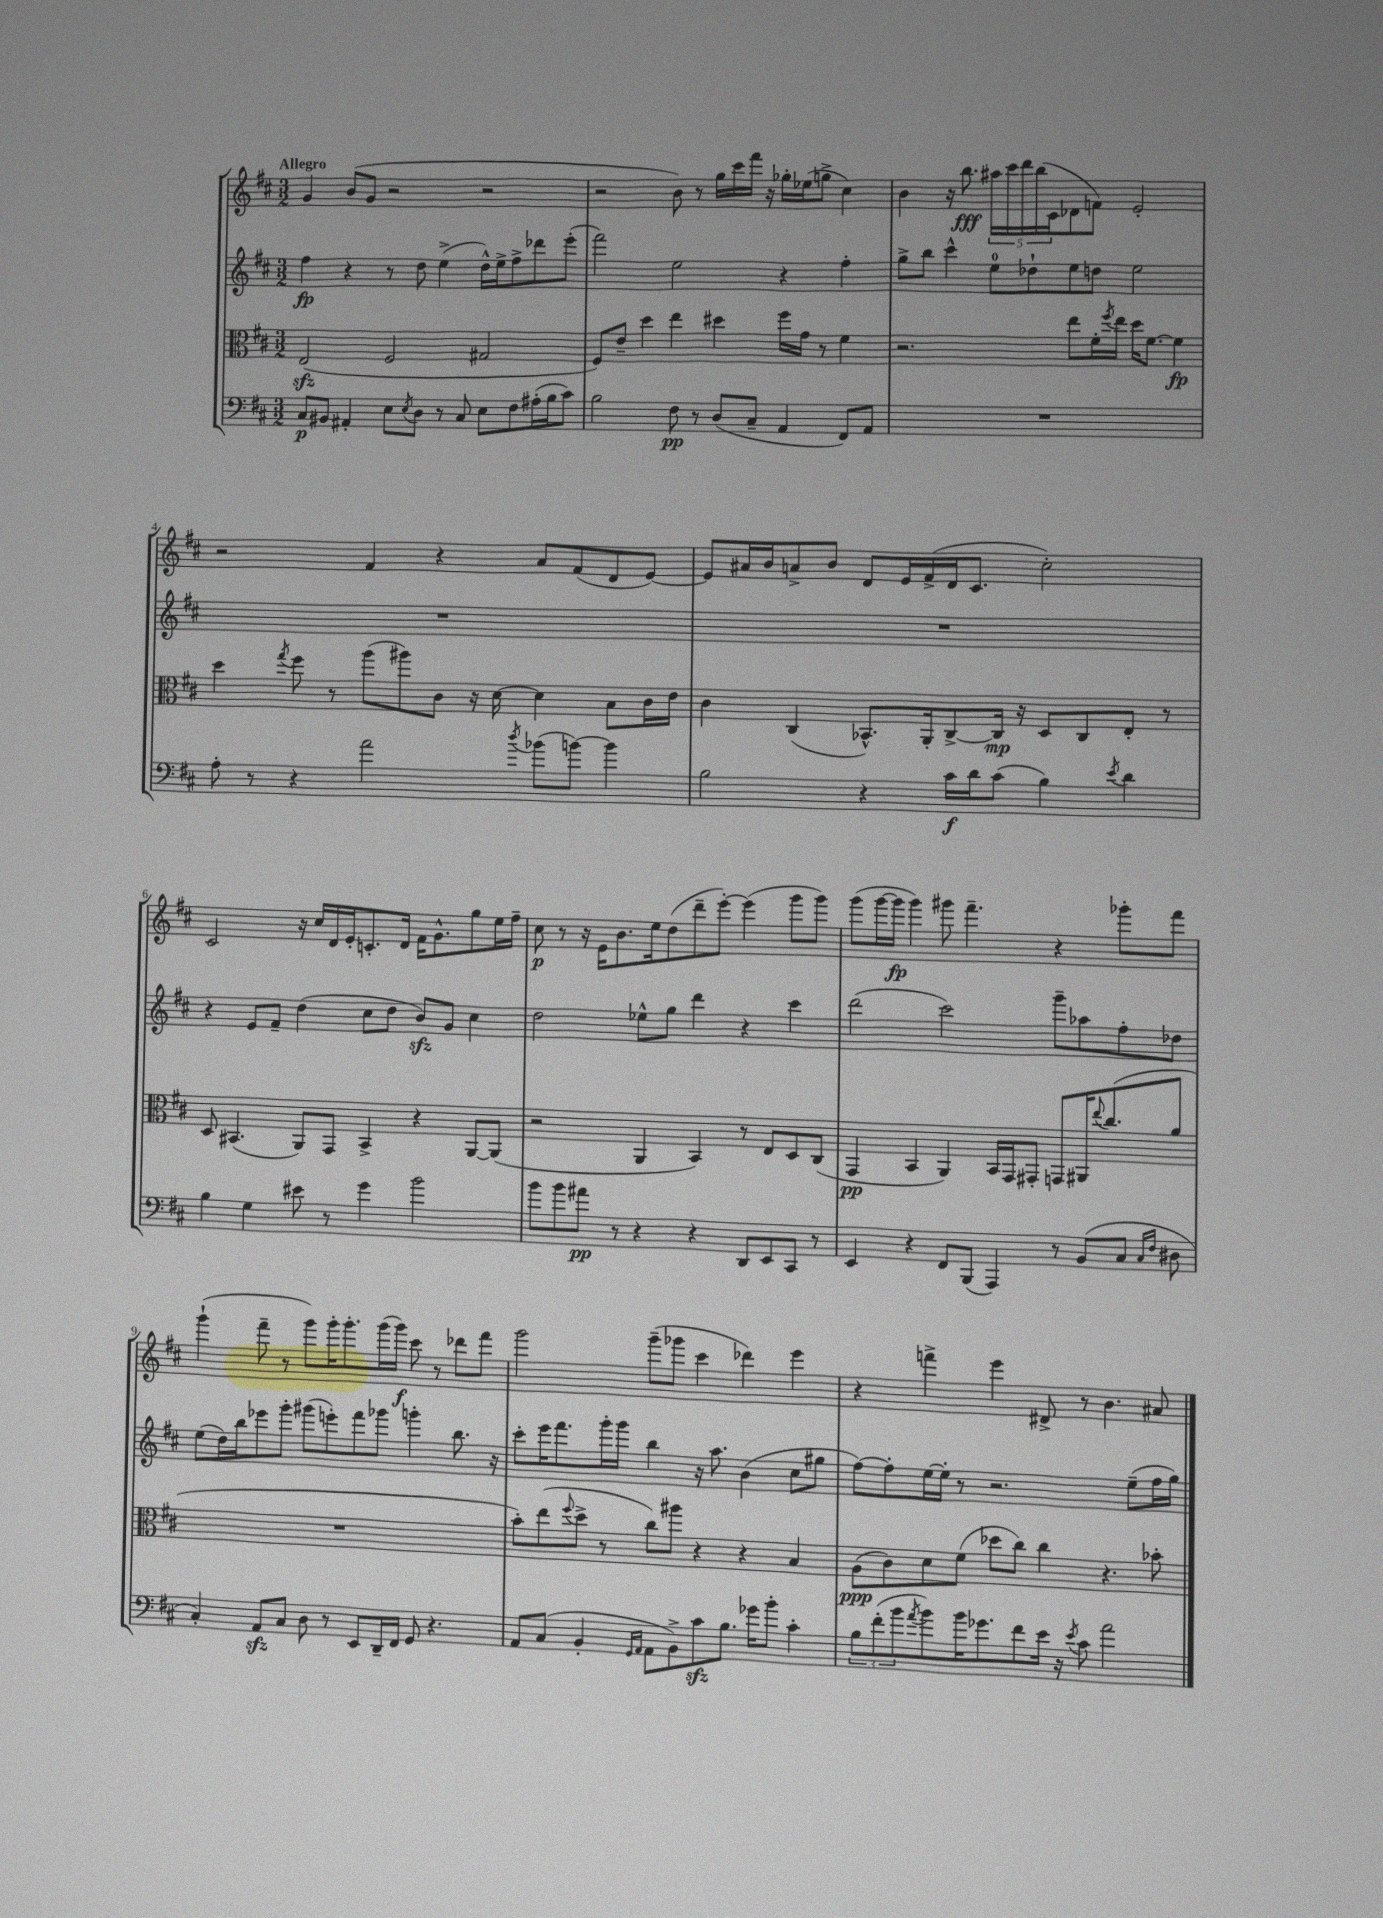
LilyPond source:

<<
\new StaffGroup <<
\new Staff = "s0" {
    \clef treble \key d \major \numericTimeSignature \time 3/2 \tempo "Allegro"
    g'4 b'8( g'8 r2 r2 |
    r2 b'8) r8 g''16 cis'''16 fis'''16 r16 ges''16-. ees''16( g''8-> cis''4) |
    b'4 r16 b''8.\fff \tuplet 5/4 { ais''16 cis'''16 d'''16 b''16( cis'16 } des'8 f'8) e'2-. |
    r2 fis'4 r4 a'8 fis'8( d'8 e'8~) |
    e'8 ais'16 b'16 a'8-> b'8 d'8 e'16 fis'16->( d'16 cis'8. cis''2-.) |
    cis'2 r16 cis''16 d'16 e'16-. c'8.-. d'16 fis'16 g'8.-^ g''8 e''16 fis''16-- |
    cis''8\p r8 r16 e'16 b'8. e''16 d''8( d'''8-- e'''8~-.) e'''4( g'''8 g'''8) |
    g'''8( g'''16~ g'''16\fp g'''4) gis'''8 fis'''4.-- r4 ges'''8-. fis'''8 |
    g'''4-!( fis'''8-- r8 g'''8) g'''16-. g'''8.-. g'''16( g'''16\f) cis'''8 r8 des'''8 fis'''8 |
    g'''2 g'''8--( ges'''8 cis'''4 des'''4) e'''4 |
    r4 f'''4-> e'''4 dis'8-> r8 b'4. ais'8 \bar "|." |
}
\new Staff = "s1" {
    \clef treble \key d \major \numericTimeSignature \time 3/2
    fis''4\fp r4 r8 d''8 e''4->( d''16-^) e''16-> fis''8-> des'''8 e'''8-.( |
    fis'''2) e''2 r4 fis''4-. |
    g''8-> b''8 cis'''4-^ e''8-0 des''8-! e''8 d''8 e''2 |
    R1. |
    R1. |
    r4 e'8 fis'8-- d''4( cis''8 d''8 b'8\sfz) g'8 cis''4 |
    d''2 ees''8-^ g''8 d'''4 r4 cis'''4 |
    d'''2( cis'''2) g'''8-- aes''8 fis''8-. des''8 |
    e''8( d''16) b''16 ees'''8 g'''8-. gis'''8( e'''8-.) fis'''8 ges'''8 g'''4-. b''8. r16 |
    cis'''8-. e'''16 fis'''8. g'''16-. g'''16 b''4 r16 a''8. b'4( cis''8 gis''8 |
    fis''8~) fis''8-. e''16~ e''16-. r8 r2. e''8--( fis''16 g''16) \bar "|." |
}
\new Staff = "s2" {
    \clef alto \key d \major \numericTimeSignature \time 3/2
    e2\sfz( fis2 gis2 |
    fis8) e'8-- d''4 e''4 dis''4 fis''16 g'16 r8 fis'4 |
    r2. e''8 fis'16-. \acciaccatura { fis''8 } e''16 d''16 fis'8.~ fis'4\fp |
    d''4 \acciaccatura { g''8 } fis''8 r8 a''8( ais''8) cis'8 r16 d'16~ d'4 b8 cis'16 e'16 |
    cis'4 cis4( bes,8.-^) a,16-. cis8~-> cis16\mp r16 d8 cis8 e8-. r8 |
    d8 bis,4.( a,8) g,8 bis,4-> r4 a,8~ a,8( |
    r2 a,4 b,4) r8 e8 d8 cis8( |
    g,4\pp b,4 a,4) b,16 g,16 gis,8-. g,8 ais,16 \appoggiatura { e''8 } cis''8.( a'8 |
    R1. |
    b'8-.) e''8( \appoggiatura { fis''8 } d''8-> r8 cis''8) ais''8 r4 r4 b4 |
    a8\ppp( cis'8) d'8 fis'8( des''8 cis''8) cis''4 r4. bes'8-. \bar "|." |
}
\new Staff = "s3" {
    \clef bass \key d \major \numericTimeSignature \time 3/2
    cis8\p bis,8 ais,4-. e8 \acciaccatura { e8 } d8 r8 cis8 e8 fis8 ais16-.( b16 cis'8) |
    b2 fis8\pp r8 d8( cis8-- a,4 fis,8) a,8 |
    R1. |
    a8-. r8 r4 a'2 \acciaccatura { d''8 } bes'8( b'8~) b'4 |
    b2 r4 cis'16\f d'16 cis'8( b4) \acciaccatura { e'8 } d'4 |
    b4 g4 eis'8 r8 g'4 b'2 |
    b'8 b'8 ais'8\pp r8 r4 r4 d,8 e,8 cis,8 r8 |
    e,4 r4 fis,8 b,,8( a,,4) r8 b,8( cis8 \grace { cis16 fis16 } dis8 |
    cis4-.) a,8\sfz cis8 d8 r8 e,8 d,16-- fis,16 g,8 r4. |
    a,8 cis8( b,4-. \grace { g,16 a,16 } a,8 b,8->) cis'8\sfz b8. ges'16 b'8-. cis'4-. |
    \tuplet 3/2 { b8 fis'8-.( b'8 } \acciaccatura { a'8 } b'8) b'16 ges'8. fis'8 e'16 r16 \acciaccatura { e'8 } cis'8 a'2 \bar "|." |
}
>>
>>
